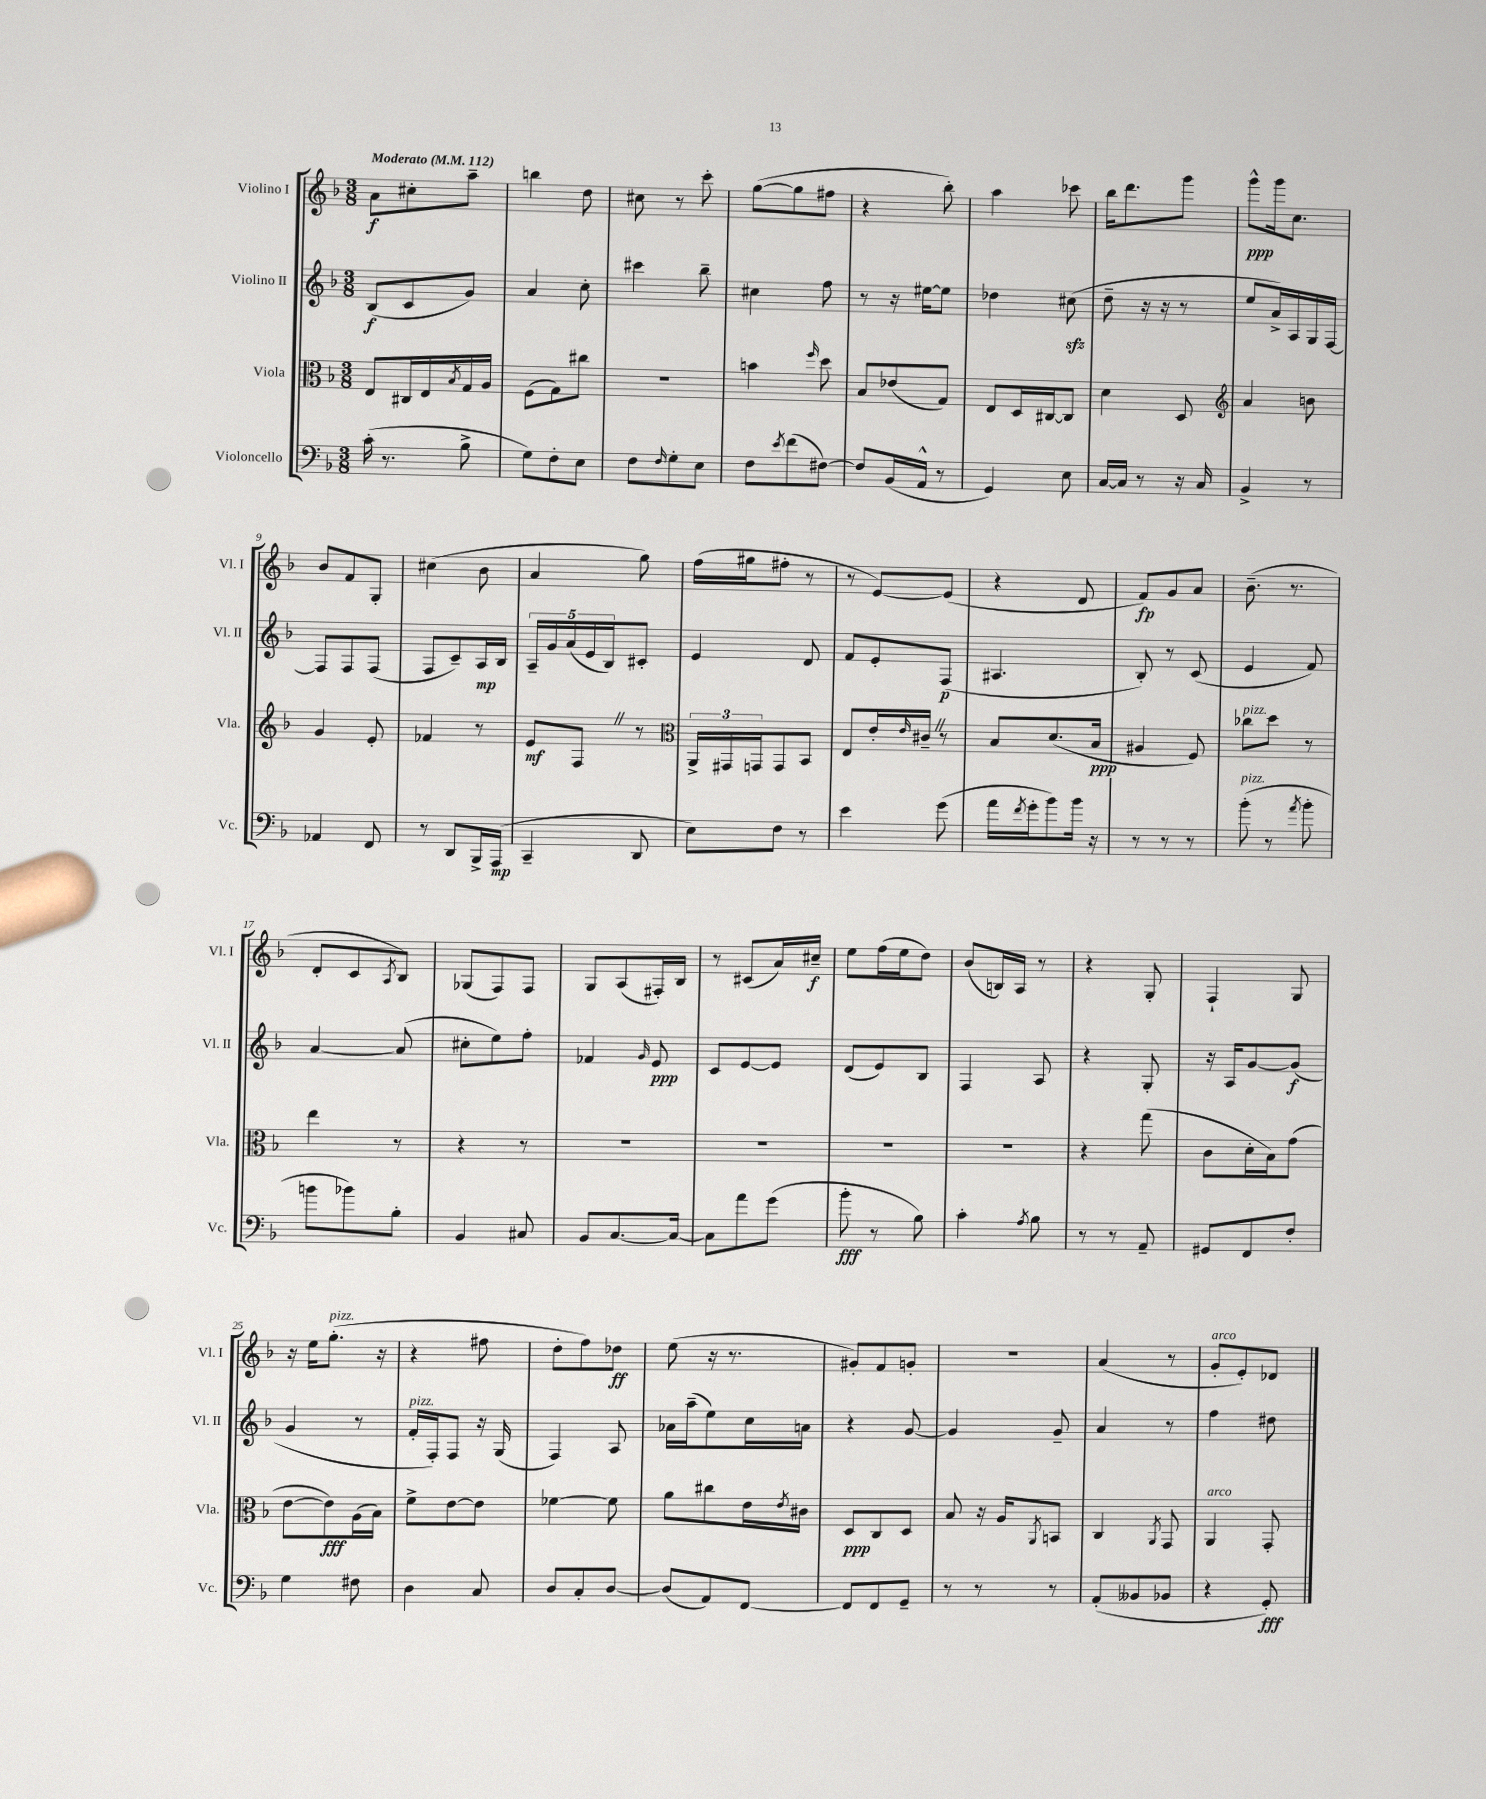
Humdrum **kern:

**kern	**dynam	**kern	**dynam	**kern	**dynam	**kern	**dynam
*part4	*part4	*part3	*part3	*part2	*part2	*part1	*part1
*staff4	*staff4	*staff3	*staff3	*staff2	*staff2	*staff1	*staff1
*I"Violoncello	*	*I"Viola	*	*I"Violino II	*	*I"Violino I	*
*I'Vc.	*	*I'Vla.	*	*I'Vl. II	*	*I'Vl. I	*
*clefF4	*	*clefC3	*	*clefG2	*	*clefG2	*
*k[b-]	*	*k[b-]	*	*k[b-]	*	*k[b-]	*
*M3/8	*	*M3/8	*	*M3/8	*	*M3/8	*
*MM112	*	*MM112	*	*MM112	*	*MM112	*
=1	=1	=1	=1	=1	=1	=1	=1
!	!	!	!	!	!	!LO:TX:a:B:t=Moderato	!
(16c'\	.	8E/L	.	(8B-/L	f	8a\L	f
8.r	.	.	.	.	.	.	.
.	.	16C#X/L	.	8c/	.	8cc#X'\	.
.	.	16E/	.	.	.	.	.
.	.	8qB-/	.	.	.	.	.
8B-^\	.	16G/	.	8g/J)	.	8aa~\J	.
.	.	16A/JJ	.	.	.	.	.
=2	=2	=2	=2	=2	=2	=2	=2
8G\L)	.	(8F\L	.	4a/	.	4bbn\	.
8F'\	.	8G\)	.	.	.	.	.
8E\J	.	8cc#X\J	.	8cc'\	.	8dd\	.
=3	=3	=3	=3	=3	=3	=3	=3
8F\L	.	4.r	.	4ccc#X\	.	8cc#X\	.
16qqF/	.	.	.	.	.	.	.
8G'\	.	.	.	.	.	8r	.
8E\J	.	.	.	8bb-~\	.	8ccc'\	.
=4	=4	=4	=4	=4	=4	=4	=4
8F\L	.	4bn\	.	4cc#X\	.	([8gg\L	.
8qe/	.	.	.	.	.	.	.
(8f\	.	.	.	.	.	8gg\]	.
.	.	16qqff/	.	.	.	.	.
[8F#X\J)	.	8dd\	.	8ff\	.	8ff#X\J	.
=5	=5	=5	=5	=5	=5	=5	=5
8F#/L]	.	8B-/L	.	8r	.	4r	.
(16BB-/L	.	(8e-X/	.	16r	.	.	.
16AA^^/JJ	.	.	.	[16ee#X\KL	.	.	.
8r	.	8G/J)	.	8ee#\J]	.	8bb-'\)	.
=6	=6	=6	=6	=6	=6	=6	=6
4GG/)	.	8E/L	.	4dd-X\	.	4aa\	.
.	.	16D/L	.	.	.	.	.
.	.	[16C#X/J	.	.	.	.	.
8E\	.	8C#/J]	.	(8cc#Xzz\	.	8ccc-X\	.
=7	=7	=7	=7	=7	=7	=7	=7
[16C/LL	.	4d\	.	8dd~\	.	16bb-\KL	.
16C/JJ]	.	.	.	.	.	8.ddd\	.
8r	.	.	.	16r	.	.	.
.	.	.	.	16r	.	.	.
16r	.	8D/	.	8r	.	8ggg\J	.
16C/	.	.	.	.	.	.	.
=8	=8	=8	=8	=8	=8	=8	=8
*	*	*clefG2	*	*	*	*	*
4BB-^/	.	4a/	.	8ee/L	.	8ggg^^\L	ppp
.	.	.	.	16a^/L)	.	16ggg\k	.
.	.	.	.	16A/	.	8.cc\J	.
8r	.	8bn\	.	16G/	.	.	.
.	.	.	.	[16F/JJ	.	.	.
!!LO:LB:g=z
=9	=9	=9	=9	=9	=9	=9	=9
4AA-X/	.	4g/	.	8F/L]	.	8b-/L	.
.	.	.	.	8F/	.	8f/	.
8FF/	.	8e'/	.	(8F/J	.	8G'/J	.
=10	=10	=10	=10	=10	=10	=10	=10
8r	.	4f-X/	.	8F/L	.	(4cc#X\	.
8DD/L	.	.	.	8c~/)	.	.	.
16BBB-^/L	.	8r	.	16A/L	mp	8b-\	.
(16AAA/JJ	mp	.	.	16B-/JJ	.	.	.
=11	=11	=11	=11	=11	=11	=11	=11
4CC~/	.	8e/L	mf	20A~/LL	.	4a/	.
.	.	.	.	20g/	.	.	.
.	.	.	.	(20a/	.	.	.
.	.	8FZ/J	.	.	.	.	.
.	.	.	.	20e/	.	.	.
.	.	.	.	20B-/J)	.	.	.
8DD/	.	8r	.	8c#X'/J	.	8gg\)	.
=12	=12	=12	=12	=12	=12	=12	=12
*	*	*clefC3	*	*	*	*	*
8E\L)	.	24AA^/LL	.	4e/	.	(16ff\LL	.
.	.	24GG#X/	.	.	.	.	.
.	.	.	.	.	.	16gg#X\J	.
.	.	24GGn/J	.	.	.	.	.
8F\J	.	8GG/	.	.	.	8ff#X'\J	.
8r	.	8BB-/J	.	8d/	.	8r	.
=13	=13	=13	=13	=13	=13	=13	=13
4e\	.	8E/L	.	8f/L	.	8r	.
.	.	16e'/L	.	8e'/	.	[8e/L)	.
.	.	16qqe/	.	.	.	.	.
.	.	16c#X~Z/JJ	.	.	.	.	.
(8g\	.	8r	.	(8F/J	p	(8e/J]	.
=14	=14	=14	=14	=14	=14	=14	=14
16a\LL	.	8B-/L	.	4.A#X/	.	4r	.
8qf/	.	.	.	.	.	.	.
16g'\J	.	.	.	.	.	.	.
8b-\)	.	(8.d/	.	.	.	.	.
16b-\Jk	.	.	.	.	.	8d/	.
16r	.	16B-/Jk	ppp	.	.	.	.
=15	=15	=15	=15	=15	=15	=15	=15
8r	.	4A#X/	.	8B-'/)	.	8f/L)	fp
8r	.	.	.	8r	.	8g/	.
8r	.	8F/)	.	(8c/	.	8a/J	.
=16	=16	=16	=16	=16	=16	=16	=16
!	!	!LO:TX:a:i:t=pizz.	!	!	!	!	!
!LO:TX:a:i:t=pizz.	!	!	!	!	!	!	!
(8b-'\	.	8cc-X\L	.	4e/	.	(8.b-~\	.
8r	.	8dd\J	.	.	.	.	.
.	.	.	.	.	.	8.r	.
8qa/	.	.	.	.	.	.	.
8b-'\	.	8r	.	8f/)	.	.	.
!!LO:LB:g=z
=17	=17	=17	=17	=17	=17	=17	=17
8bn\L	.	4ee\	.	[4a/	.	8d'/L	.
8b-X\)	.	.	.	.	.	8c/	.
.	.	.	.	.	.	8qA/	.
8B-'\J	.	8r	.	(8a/]	.	8B-/J)	.
=18	=18	=18	=18	=18	=18	=18	=18
4BB-/	.	4r	.	8cc#X'\L	.	(8G-X/L	.
.	.	.	.	8ee\)	.	8F/)	.
8C#X/	.	8r	.	8ff'\J	.	8F/J	.
=19	=19	=19	=19	=19	=19	=19	=19
8BB-/L	.	4.r	.	4f-X/	.	8G/L	.
[8.C/	.	.	.	.	.	(8A/	.
.	.	.	.	16qqg/	.	.	.
.	.	.	.	8e/	ppp	16F#X'/L)	.
16C/Jk_	.	.	.	.	.	16B-/JJ	.
=20	=20	=20	=20	=20	=20	=20	=20
8C\L]	.	4.r	.	8c/L	.	8r	.
8a\	.	.	.	[8e/	.	(8c#X/L	.
(8g\J	.	.	.	8e/J]	.	16a/L)	.
.	.	.	.	.	.	16cc#X~/JJ	f
=21	=21	=21	=21	=21	=21	=21	=21
8b-'\	fff	4.r	.	(8d/L	.	8ee\L	.
8r	.	.	.	8e/)	.	(16ff\L	.
.	.	.	.	.	.	16ee\J	.
8B-\)	.	.	.	8B-/J	.	8dd\J)	.
=22	=22	=22	=22	=22	=22	=22	=22
4c'\	.	4.r	.	4F/	.	(8b-/L	.
.	.	.	.	.	.	16Bn/L)	.
.	.	.	.	.	.	16A/JJ	.
8qA/	.	.	.	.	.	.	.
8B-\	.	.	.	8A/	.	8r	.
=23	=23	=23	=23	=23	=23	=23	=23
8r	.	4r	.	4r	.	4r	.
8r	.	.	.	.	.	.	.
8AA~/	.	(8gg\	.	8G'/	.	8G'/	.
=24	=24	=24	=24	=24	=24	=24	=24
8GG#X/L	.	8c\L	.	16r	.	4F`/	.
.	.	.	.	16A/KL	.	.	.
8FF/	.	16d'\L	.	[8g/	.	.	.
.	.	16B-\J)	.	.	.	.	.
8F'/J	.	(8g\J	.	(8g/J]	f	8G/	.
!!LO:LB:g=z
=25	=25	=25	=25	=25	=25	=25	=25
4G\	.	[8e\L	.	4g/	.	16r	.
.	.	.	.	.	.	16ee\KL	.
!	!	!	!	!	!	!LO:TX:a:i:t=pizz.	!
.	.	8e\])	fff	.	.	(8.gg'\J	.
8F#X\	.	(16A\L	.	8r	.	.	.
.	.	16B-\JJ)	.	.	.	16r	.
=26	=26	=26	=26	=26	=26	=26	=26
!	!	!	!	!LO:TX:a:i:t=pizz.	!	!	!
4D\	.	8f^\L	.	16f'/LL	.	4r	.
.	.	.	.	16F'/J)	.	.	.
.	.	[8e\	.	8F/J	.	.	.
8C/	.	8e\J]	.	16r	.	8ff#X\	.
.	.	.	.	(16G/	.	.	.
=27	=27	=27	=27	=27	=27	=27	=27
8D/L	.	[4f-X\	.	4F/)	.	8dd'\L	.
8C'/	.	.	.	.	.	8ff\)	.
[8D/J	.	8f-\]	.	8A/	.	8dd-X\J	ff
=28	=28	=28	=28	=28	=28	=28	=28
(8D/L]	.	8a\L	.	16a-X\LL	.	(8ee\	.
.	.	.	.	(16aa~\J	.	.	.
8AA/)	.	8cc#X\	.	8ee\)	.	16r	.
.	.	.	.	.	.	8.r	.
[8FF/J	.	16e\L	.	16cc\L	.	.	.
.	.	8qe/	.	.	.	.	.
.	.	16c#X\JJ	.	16an\JJ	.	.	.
=29	=29	=29	=29	=29	=29	=29	=29
8FF/L]	.	8D/L	ppp	4r	.	8g#X'/L)	.
8FF/	.	8C/	.	.	.	8f/	.
8GG~/J	.	8D/J	.	[8g/	.	8gn'/J	.
=30	=30	=30	=30	=30	=30	=30	=30
8r	.	8B-/	.	4g/]	.	4.r	.
8r	.	16r	.	.	.	.	.
.	.	16A/KL	.	.	.	.	.
.	.	8qAA/	.	.	.	.	.
8r	.	8BBn/J	.	8g~/	.	.	.
=31	=31	=31	=31	=31	=31	=31	=31
(8AA'/L	.	4C/	.	4a/	.	(4a/	.
8BB--X/	.	.	.	.	.	.	.
.	.	8qAA/	.	.	.	.	.
8BB-X/J	.	8GG/	.	8r	.	8r	.
=32	=32	=32	=32	=32	=32	=32	=32
!	!	!	!	!	!	!LO:TX:a:i:t=arco	!
!	!	!LO:TX:a:i:t=arco	!	!	!	!	!
4r	.	4AA/	.	4ff\	.	8g'/L	.
.	.	.	.	.	.	8e'/)	.
8GG'/)	fff	8GG'/	.	8dd#X\	.	8d-X/J	.
==	==	==	==	==	==	==	==
*-	*-	*-	*-	*-	*-	*-	*-
